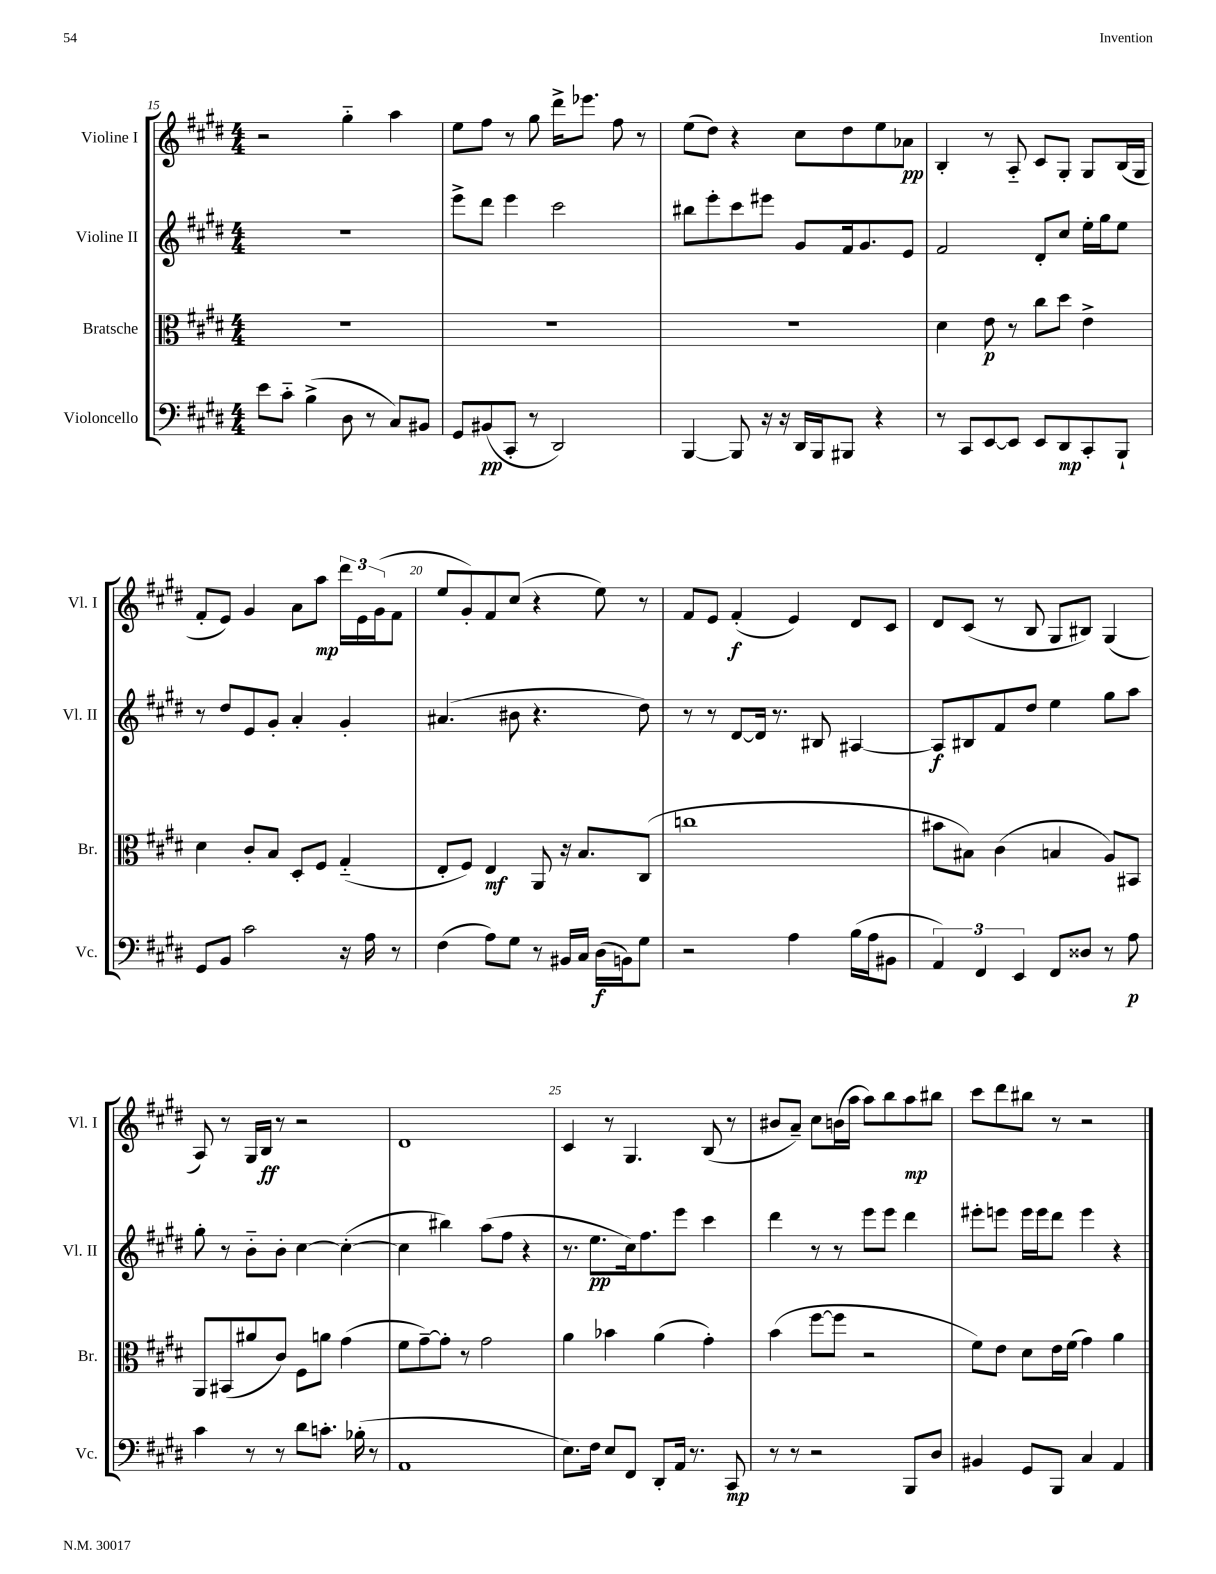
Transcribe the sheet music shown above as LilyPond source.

<<
\new StaffGroup <<
\new Staff = "s0" \with { instrumentName = "Violine I" shortInstrumentName = "Vl. I" } {
    \clef treble \key e \major \numericTimeSignature \time 4/4
    r2 gis''4-_ a''4 |
    e''8 fis''8 r8 gis''8 dis'''16-> ees'''8. fis''8 r8 |
    e''8( dis''8) r4 cis''8 dis''8 e''8 aes'8\pp |
    b4-. r8 a8-_ cis'8 gis8-. gis8 b16( gis16 |
    fis'8-. e'8) gis'4 a'8 a''8\mp \tuplet 3/2 { dis'''16 e'16 gis'16( } fis'8 |
    e''8 gis'8-.) fis'8 cis''8( r4 e''8) r8 |
    fis'8 e'8 fis'4-.\f( e'4) dis'8 cis'8 |
    dis'8 cis'8( r8 b8 gis8 bis8) gis4( |
    a8) r8 gis16 b16\ff r8 r2 |
    dis'1 |
    cis'4 r8 gis4. b8( r8 |
    bis'8 a'8--) cis''8 b'16( a''16 a''8) b''8 a''8\mp bis''8 |
    cis'''8 dis'''8 bis''8 r8 r2 \bar "|." |
}
\new Staff = "s1" \with { instrumentName = "Violine II" shortInstrumentName = "Vl. II" } {
    \clef treble \key e \major \numericTimeSignature \time 4/4
    R1 |
    e'''8-> dis'''8 e'''4 cis'''2 |
    bis''8 e'''8-. cis'''8 eis'''8 gis'8 fis'16 gis'8. e'8 |
    fis'2 dis'8-. cis''8 e''16-. gis''16 e''8 |
    r8 dis''8 e'8 gis'8-. a'4-. gis'4-. |
    ais'4.( bis'8 r4. dis''8) |
    r8 r8 dis'8~ dis'16 r8. bis8 ais4~ |
    ais8\f bis8 fis'8 dis''8 e''4 gis''8 a''8 |
    gis''8-. r8 b'8-_ b'8-. cis''4~ cis''4~-.( |
    cis''4 bis''4) a''8( fis''8 r4 |
    r8. e''8.\pp cis''16) fis''8. e'''8 cis'''4 |
    dis'''4 r8 r8 e'''8 e'''8 dis'''4 |
    eis'''8-. e'''8 e'''16 e'''16 dis'''8 e'''4 r4 \bar "|." |
}
\new Staff = "s2" \with { instrumentName = "Bratsche" shortInstrumentName = "Br." } {
    \clef alto \key e \major \numericTimeSignature \time 4/4
    R1 |
    R1 |
    R1 |
    dis'4 e'8\p r8 cis''8 dis''8 e'4-> |
    dis'4 cis'8-. b8 dis8-. fis8 gis4-_( |
    e8-. fis8) e4\mf a,8 r16 b8. cis8( |
    c''1 |
    bis'8 bis8) cis'4( b4 a8) bis,8 |
    a,8 bis,8( ais'8 cis'8) fis8 a'8 gis'4( |
    fis'8 gis'8~--) gis'8-. r8 gis'2 |
    a'4 bes'4 a'4( gis'4-.) |
    b'4( fis''8~ fis''8 r2 |
    fis'8) e'8 dis'8 e'16 fis'16( gis'4) a'4 \bar "|." |
}
\new Staff = "s3" \with { instrumentName = "Violoncello" shortInstrumentName = "Vc." } {
    \clef bass \key e \major \numericTimeSignature \time 4/4
    e'8 cis'8-_ b4->( dis8 r8 cis8) bis,8 |
    gis,8 bis,8\pp( cis,8-. r8 dis,2) |
    b,,4~ b,,8 r16 r16 dis,16 b,,16 bis,,8 r4 |
    r8 cis,8 e,8~ e,8 e,8 dis,8\mp cis,8-. b,,8-! |
    gis,8 b,8 cis'2 r16 a16 r8 |
    fis4( a8) gis8 r8 bis,16 cis16 dis16\f( b,16) gis8 |
    r2 a4 b16( a16 bis,8 |
    \tuplet 3/2 { a,4) fis,4 e,4 } fis,8 disis8 r8 a8\p |
    cis'4 r8 r8 dis'8 c'8.-. bes16-.( r8 |
    a,1 |
    e8.) fis16 e8 fis,8 dis,8-. a,16 r8. cis,8\mp |
    r8 r8 r2 b,,8 dis8 |
    bis,4 gis,8 b,,8 cis4 a,4 \bar "|." |
}
>>
>>
\layout { \context { \Score currentBarNumber = #15 \override BarNumber.break-visibility = ##(#f #t #t) barNumberVisibility = #(every-nth-bar-number-visible 5) } }
